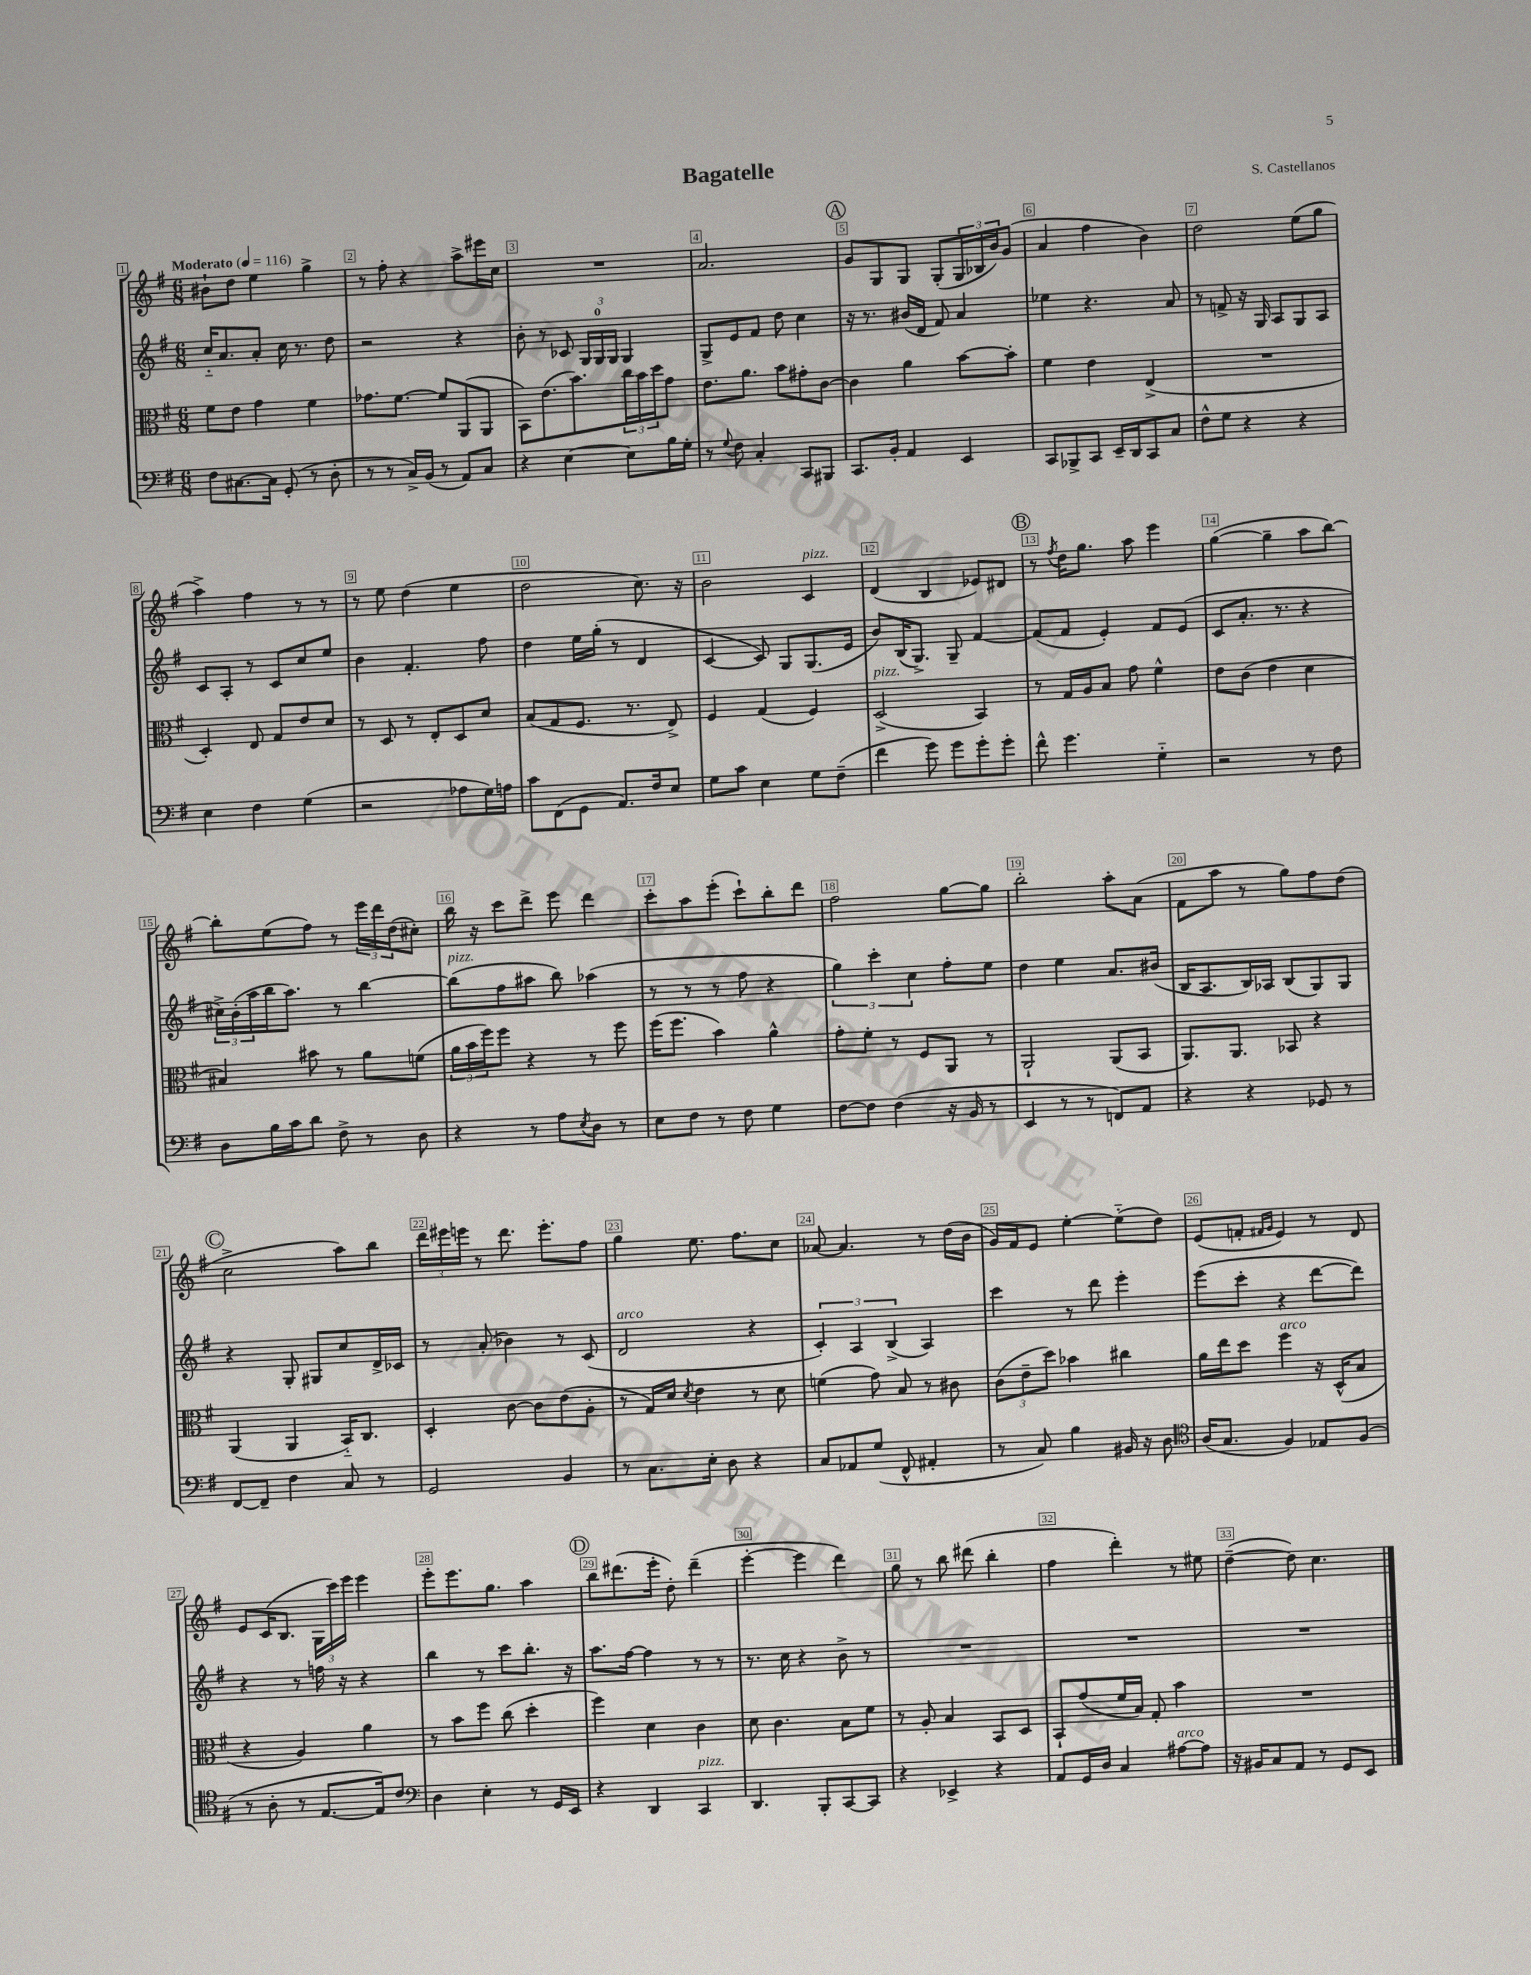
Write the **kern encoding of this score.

**kern	**kern	**kern	**kern
*staff4	*staff3	*staff2	*staff1
*clefF4	*clefC3	*clefG2	*clefG2
*k[f#]	*k[f#]	*k[f#]	*k[f#]
*M6/8	*M6/8	*M6/8	*M6/8
*MM116	*MM116	*MM116	*MM116
8F#	8f#	16cc'~	8b#`
.	.	8.a	.
[8.C#	8e	.	8dd
.	4g	8a'	4ee
16C#]	.	.	.
(8GG'	.	16cc	.
.	.	8.r	.
8r	4f#	.	4gg^
8D'	.	8dd	.
=	=	=	=
8r	8.g-	2r	8r
8r	.	.	8ff#'
.	[8.f#	.	.
16C^)	.	.	4r
(16BB	.	.	.
8r	8f#]	.	.
8AA)	(8AA	4r	8aa^
8C	8AA	.	16eee#
.	.	.	16cc
=	=	=	=
4r	8BB)	8b'	2.r
.	(8.e	8r	.
[4E	.	8c-	.
.	8.b)	.	.
.	.	24G	.
.	.	24G	.
.	.	24G	.
8E]	24cc	4G	.
.	24b	.	.
.	24dd	.	.
16B	8g	.	.
16G'	.	.	.
=	=	=	=
8r	8.e	8G^	2.a
8qqG	.	.	.
8F#	.	8e	.
.	8.a	.	.
4C'	.	8f#	.
.	8b	8dd	.
8CC	8g#'	4cc	.
8BBB#	[8c	.	.
=	=	=	=
8.CC	4c]	16r	8g
.	.	8.r	.
.	.	.	8G
16BB'	.	.	.
4AA	4a	(16b#	8G
.	.	16d	.
.	.	8f#)	(8G'
4EE	[8b	4a	24G
.	.	.	24B-
.	.	.	24b)
.	8b']	.	(8g
=	=	=	=
8CC	4f#	4ee-	4a
8BBB-^	.	.	.
8CC	4e	4.r	4ff#
16EE~	.	.	.
16DD	.	.	.
8CC	(4E^	.	4b)
8C	.	8a	.
=	=	=	=
8F#^^	2.r	8r	2dd
8G	.	8f^	.
4r	.	16r	.
.	.	16G	.
.	.	8A	.
4r	.	8G	(8ee
.	.	8A	8gg
=	=	=	=
4E	4D')	8c	4aa^)
.	.	8A'	.
4F#	8E	8r	4ff#
.	8G	8c	.
(4G	8e	8cc	8r
.	8d	8ee	8r
=	=	=	=
2r	8r	4b	8r
.	8D	.	8ee
.	8r	4.f#'	(4dd
.	8E'	.	.
8A-	8D	.	4ee
16G)	8d	8ff#	.
16A	.	.	.
=	=	=	=
8c	(8B	4dd	2dd
(8FF#	8G	.	.
8GG	8.F#	16ee	.
.	.	(16gg'	.
8.AA)	.	8r	.
.	8.r	.	.
.	.	4d	8.cc)
16F#	.	.	.
8E	8E^)	.	.
.	.	.	16r
=	=	=	=
8G	4F#	[4c	2b
8c	.	.	.
4E	(4G	8c])	.
.	.	8G	.
8G	4F#)	(8.G	4c
(8F#~	.	.	.
.	.	16e	.
=	=	=	=
4f#	(2D^	8b)	(4d
.	.	(16B	.
.	.	8.G^)	.
8g)	.	.	4B
8g	.	8G~	.
8g'	4BB)	[4f#	8e-)
8g'	.	.	8d#
=	=	=	=
8f#^^	8r	(8f#]	8r
.	.	.	8qff#
4.g	16G	8f#	16dd
.	16A	.	8.gg
.	8B	4e')	.
.	8g	.	8aa
4G'~	4f#^^	8f#	4eee
.	.	(8e	.
=	=	=	=
2r	8e	8c	([4gg
.	(8c	8.a'	.
.	4e	.	4gg~]
.	.	8.r	.
8r	4d	4r	8aa
8F#	.	.	[8bb)
=	=	=	=
8D	4B#)	24cc#^)	8bb']
.	.	(24b'	.
.	.	24aa	.
16B	.	16bb	(8ee
16c	.	8.aa)	.
8d	8b#	.	8ff#)
8F#^	8r	8r	8r
8r	8a	[4bb	24eee
.	.	.	24ddd
.	.	.	(24dd
8D	(8f	.	8cc#')
=	=	=	=
4r	24a	(8bb]	16bb
.	24b	.	.
.	.	.	16r
.	24ff#)	.	.
.	8ff#	8ff#	8ccc
8r	4r	8aa#	8ddd^
8A	.	8bb)	8eee
8qE	.	.	.
8D	8r	(4aa-	4ddd
8r	8ff#	.	.
=	=	=	=
8E	(16ff#	8r	8ccc'
.	8.ff#	.	.
8F#	.	8r	8aa
8r	4b)	8r	(8eee'
8F#	.	8ff#	8ccc`)
4G	4a^^	4r	8bb'
.	.	.	8ddd
=	=	=	=
[8F#	8g'	6gg)	2ff#
8F#]	8f#'	.	.
.	.	6ccc'	.
(4F#	8r	.	.
.	.	6cc	.
.	8F#	.	.
16r	8AA	8ff#'	[8gg
16BB	.	.	.
8r	8r	8ee	8gg]
=	=	=	=
4EE	2AA`	4dd	2bb'
8r	.	4ee	.
8r	.	.	.
8FF)	(8AA	8.a	8aa'
8AA	8BB	.	(8a
.	.	(16b#	.
=	=	=	=
4r	8.AA)	16B	8f#
.	.	8.A	.
.	.	.	8aa
.	8.AA	.	.
4r	.	16B)	8r
.	.	16A-	.
.	8BB-	(8B	8gg)
8GG-	4r	8G)	8ff#
8r	.	8G	(8dd
=	=	=	=
[8FF#	(4AA	4r	2cc^
8FF#~]	.	.	.
4F#	4AA	8G'	.
.	.	8G#	.
8C	16BB'~)	8cc	8aa)
.	8.C	.	.
8r	.	16d^	8bb
.	.	16c-	.
=	=	=	=
2GG	4D'	8r	24ddd
.	.	.	24eee#
.	.	.	24eee
.	.	(8a'	8r
.	[8c	4b-)	8.ddd
.	8c]	.	.
.	.	.	8.eee'
4BB	(8e	8r	.
.	8A'	(8c	8ff#
=	=	=	=
8r	8r	2d	4gg
8.C	16G)	.	.
.	16d	.	.
.	8qd	.	.
.	4e	.	8.ee
16E'	.	.	.
8D	.	.	.
.	.	.	8.ff#
4r	8r	4r	.
.	8d	.	8cc
=	=	=	=
8C	(4f	6c')	[8a-
8AA-	.	.	4.a-]
.	.	6A	.
(8G	8g)	.	.
.	.	(6B^	.
8FF#^^	8B	.	.
4AA#'	8r	4A)	8r
.	8c#	.	(16dd
.	.	.	16b
=	=	=	=
8r	(12c	4ccc	16g)
.	.	.	16f#
.	12e~	.	.
8C)	.	.	8e
.	12dd)	.	.
4B	4b-	8r	[4ee'
.	.	8ddd	.
16BB#	4cc#	4eee'	(8ee'~]
16r	.	.	.
8D	.	.	8dd)
=	=	=	=
*clefC4	*	*	*
(16A	16a	(8eee	(8e
8.G	16ee	.	.
.	8dd	8ccc'	8f'
.	.	.	16qqf#
.	.	.	16qqg
4F#)	4ff#	4r	4e)
8E-	16r	[8ddd	8r
.	(16D^^	.	.
(8F#	8B	8ddd])	8d
=	=	=	=
8r	4r	4r	8e
8A'	.	.	(16c
.	.	.	8.B
8r	4A)	8r	.
[8.E	.	16ff	24G
.	.	.	24ccc)
.	.	16r	.
.	.	.	24eee
.	4a	4r	4eee
16E])	.	.	.
8c	.	.	.
=	=	=	=
*clefF4	*	*	*
4D	8r	4bb	8eee'
.	8b	.	8.eee
4E'	8ff#	8r	.
.	.	.	8.gg
.	(8cc	8ccc	.
8r	4dd'	8.bb'	4aa
16GG	.	.	.
16EE	.	16r	.
=	=	=	=
4r	4ff#)	8.aa	8bb
.	.	.	(8.ddd#
.	.	[16ff#	.
4DD	4d	4ff#]	.
.	.	.	16eee'
.	.	.	8dd')
4CC	4c	8r	(4ddd#~
.	.	8r	.
=	=	=	=
4.DD	8d	8.r	[4eee'
.	4.c	.	.
.	.	16cc	.
.	.	4r	4eee]
8BBB'	.	.	.
[8CC	8B	8b^	4ddd)
8CC]	8f#	8r	.
=	=	=	=
4r	8r	2.r	8gg
.	8A'	.	8r
4EE-^	4B	.	8bb
.	.	.	(8ddd#
4r	8BB	.	4bb'
.	8D	.	.
=	=	=	=
8AA	8BB`	2.r	4ff#
16GG	(8g	.	.
16D	.	.	.
4C	16f#	.	4ddd')
.	16B)	.	.
.	8G'	.	.
[8A#	4b	.	8r
8A#]	.	.	8ee#
=	=	=	=
16r	2.r	2.r	([4dd~
16BB#	.	.	.
8C	.	.	.
8AA	.	.	8dd])
8r	.	.	4.cc
8GG	.	.	.
8EE	.	.	.
==	==	==	==
*-	*-	*-	*-
